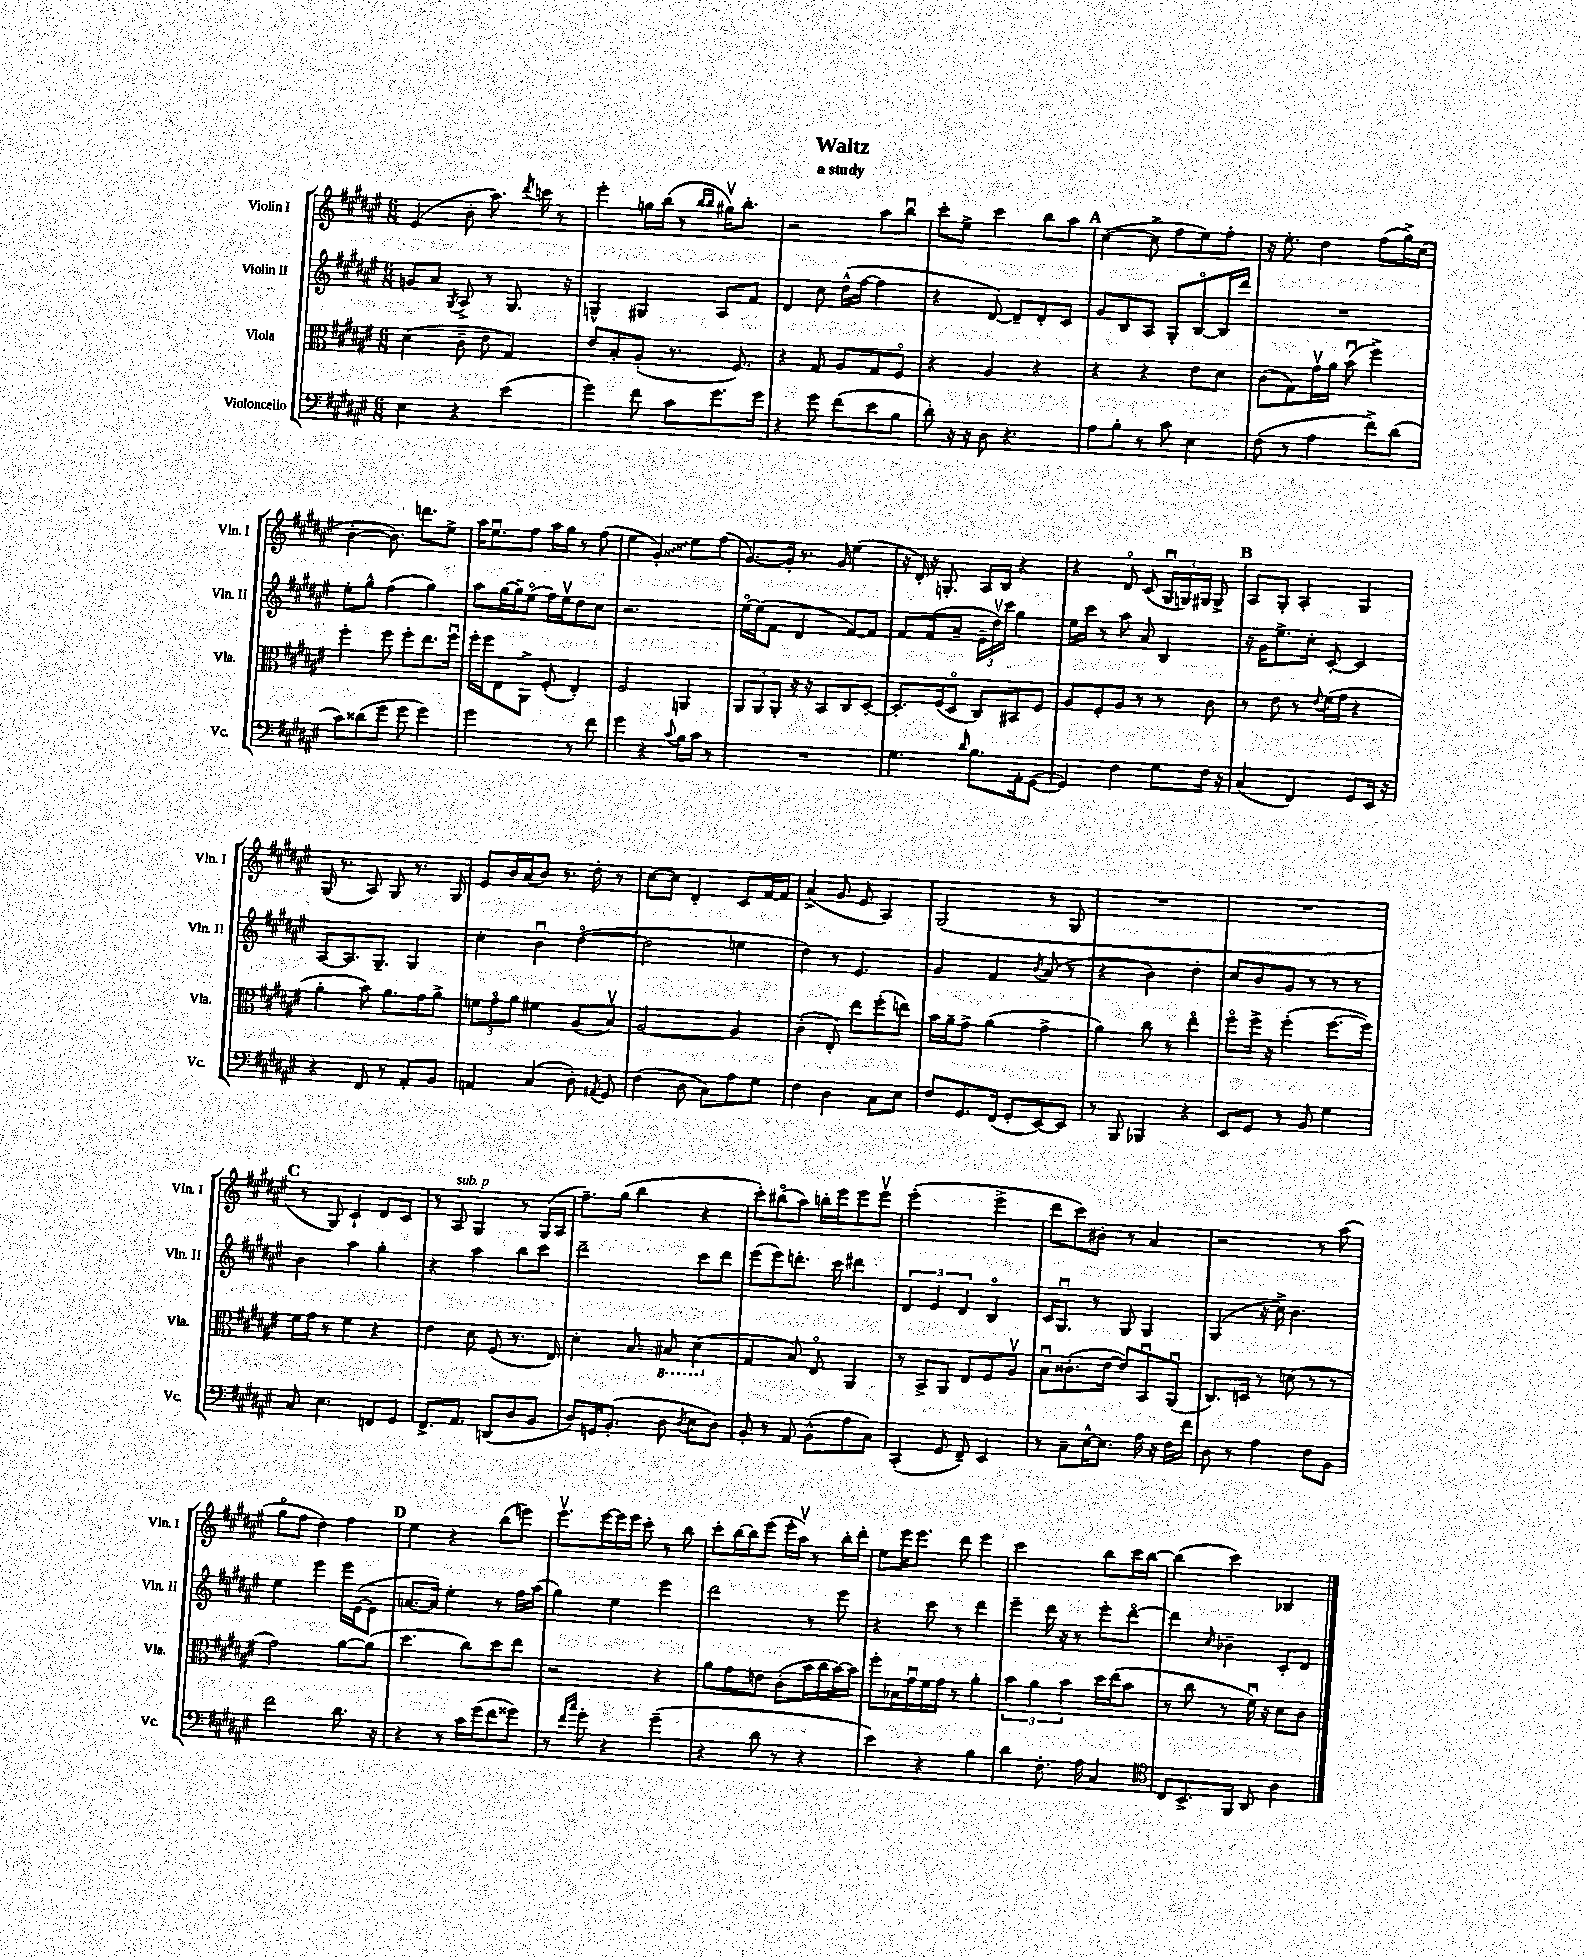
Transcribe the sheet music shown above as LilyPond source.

\header { title = "Waltz" subtitle = "a study" }
<<
\new StaffGroup <<
\new Staff = "s0" \with { instrumentName = "Violin I" shortInstrumentName = "Vln. I" } {
    \clef treble \key fis \major \numericTimeSignature \time 6/8
    \autoBeamOff eis'4( b'8-. ais''8.) \acciaccatura { dis'''8 } c'''16 r8 |
    eis'''4-. g''16[ b''16]( r8 \grace { b''16[ b''16] } gis''16[\upbow) b''8.]-. |
    r2 ais''8[ b''8]\downbow |
    cis'''8[-. eis''8]-> cis'''4 b''8[ ais''8] |
    \mark \markup { \bold "A" } cis''4~( cis''8-> fis''8[ eis''8) fis''8]-. |
    r16 eis''8.-. dis''4 fis''8[( gis''16->) cis''16]( |
    b'4~-. b'8.) d'''8.[ eis''8]-> |
    ais''16[ eis''8.\downbow fis''8] ais''16[ gis''16] r8 fis''8( |
    eis''4 \once \override Glissando.style = #'zigzag gis'4-.\glissando) eis''8[ fis''8]( |
    gis'8.[~) gis'16]-. r8. gis'16 eis''4( |
    r16 dis'16-.) r16 g8.-. ais16[ b16] r4 |
    r4 dis'8\flageolet cis'8( \tuplet 3/2 { gis16[\downbow g16) gis16] } gis8-> |
    \mark \markup { \bold "B" } ais8[ gis8]-. ais4-. gis4 |
    gis16( r8. ais8) gis8 r8. gis16 |
    eis'8[ b'16 ais'16( b'8]) r8. dis''16-. r8 |
    cis''8[~ cis''8] dis'4-. cis'8[ fis'16~ fis'16] |
    ais'4->( gis'8 eis'8 ais4) |
    gis2( r8 gis8 |
    R2. |
    R2. |
    \mark \markup { \bold "C" } r8 gis8) cis'4-! dis'8[ cis'8] |
    r8 ais8^\markup { \italic "sub. p" } gis4 r8 gis16[( ais16] |
    fis''8.[--) gis''16]( b''4 r4 |
    cis'''8[-.) bis''8\flageolet( ais''8]) b''16[-. eis'''16 eis'''8 eis'''8]\upbow |
    eis'''2-.( eis'''4-> |
    dis'''8[ cis'''8) bis'8]-. r8 ais'4 |
    r2 r8 ais''8( |
    gis''8[\flageolet fis''8] dis''4) fis''4 |
    \mark \markup { \bold "D" } eis''4 r4 b''8[( e'''8]) |
    eis'''8.[\upbow eis'''16~ eis'''16 eis'''16] cis'''8-. r8 b''8 |
    cis'''8[-. b''16~ b''16 eis'''8]( eis'''16[-. ais''16]\upbow) r8 b''16[-. dis'''16]-. |
    eis''8[ eis'''16 eis'''8.] dis'''8 eis'''4 |
    cis'''2 b''8[ cis'''16 b''16]~ |
    b''4( cis'''4) bes4 \bar "|." |
}
\new Staff = "s1" \with { instrumentName = "Violin II" shortInstrumentName = "Vln. II" } {
    \clef treble \key fis \major \numericTimeSignature \time 6/8
    \autoBeamOff g'8[ ais'8] \acciaccatura { gis8 } ais8-> r8 gis8. r16 |
    g4-^ gis4 ais8[ fis'8] |
    dis'4 cis''8 dis''16[-^( fis''16]~ fis''4 |
    r4 dis'8~) dis'8[-- dis'8-. cis'8] |
    \mark \markup { \bold "A" } gis'8[ b8 ais8] gis8[-. b8~\flageolet b16 dis'''16] |
    R2. |
    eis''8[-. gis''8]-^ fis''4( gis''4) |
    ais''8[ gis''16~ gis''16-- eis''8]\flageolet( fis''16[) eis''16\upbow dis''8 cis''8] |
    r2. |
    eis''16[~\flageolet eis''16( fis'8] dis'4 fis'8[~) fis'8] |
    fis'8[ fis'8( ais'8]-- \tuplet 3/2 { eis'16[-- dis''16\upbow) cis'''16] } gis''4 |
    eis''16[ cis'''16] r8 ais''8 ais'8 b4 |
    \mark \markup { \bold "B" } r16 gis'16[ eis''8.-> cis''16]-. cis'8~-. cis'4 |
    ais8[~ ais8. gis8.]-- gis4 |
    cis''4-. b'4\downbow dis''4~\flageolet( |
    dis''2 e''4 |
    dis''4) r8 eis'4. |
    gis'4 fis'4 \acciaccatura { b'8 } ais'8( r8 |
    r4 b'4) dis''4-. |
    cis''8[ b'8 gis'8] r8 r8 r8 |
    \mark \markup { \bold "C" } b'4 ais''4 gis''4-. |
    r4 ais''4 b''8[ cis'''8] |
    dis'''2-- cis'''8[ dis'''8] |
    eis'''8[( eis'''8) d'''8.]-. cis'''16 dis'''4 |
    \tuplet 3/2 { dis'4 eis'4 dis'4 } b4\flageolet |
    cis'16[ gis8.]\downbow r8 gis8 gis4 |
    gis4( r16 cis''16->) b'4. |
    eis''4 eis'''4 eis'''16[ eis'16~( eis'8] |
    \mark \markup { \bold "D" } a'8.[~ a'16]) eis''4-. r8 fis''16[ ais''16]( |
    gis''4) eis''4 eis'''4 |
    dis'''2 r8 eis'''8 |
    r4 cis'''8 r8 dis'''4 |
    eis'''4-- dis'''16 r16 r8 eis'''8[-. dis'''8]~\flageolet |
    dis'''4 \grace { cis''16 } bes'4-- cis'8[-. dis'8] \bar "|." |
}
\new Staff = "s2" \with { instrumentName = "Viola" shortInstrumentName = "Vla." } {
    \clef alto \key fis \major \numericTimeSignature \time 6/8
    \autoBeamOff dis'4( cis'8-- eis'8 gis4) |
    eis'8[ b8-. ais8]-.( r8. fis8.) |
    r4 gis8 ais8[ gis8 fis8]\flageolet |
    r4 ais4 r4 |
    \mark \markup { \bold "A" } r4 r4 eis'8[ dis'8] |
    cis'8[( gis8) gis'16\upbow ais'16] b'8\downbow( fis''4->) |
    fis''4-. fis''8 fis''8[-. eis''8. fis''16]\downbow |
    fis''16[-. fis''16 eis8 ais,8]-> fis8-.( eis4-.) |
    fis2 a,4 |
    \tuplet 3/2 { ais,8[ ais,8 ais,8]-. } r16 r16 b,8[ cis8 dis8]~-. |
    dis8.[-. fis16( dis8]\flageolet cis8[) bis,8 fis8] |
    ais8[ fis8-. ais8] r8 r8 cis'8 |
    \mark \markup { \bold "B" } r8 eis'8 r8 \appoggiatura { eis'8 } fis'16[( gis'16] r4 |
    ais'4-. b'8) ais'8.[ gis'16 ais'8]-> |
    \tuplet 3/2 { f'8[ gis'8\flageolet ais'8] } fis'4 ais8[( b8]\upbow) |
    ais2~ ais4 |
    cis'4-.( eis8-.) eis''8[ fis''8-.( e''8]) |
    b'16[ ais'16-- gis'8]-> ais'4( gis'4-> |
    ais'4) cis''8 r8 eis''4\flageolet |
    fis''8[\flageolet fis''16]-> r16 fis''4-.( fis''8.[~ fis''16]) |
    \mark \markup { \bold "C" } fis'16[ gis'16] r8 fis'4 r4 |
    eis'4 dis'8 fis8( r8. eis16) |
    dis'4-. b8\glissando \ottava #-1 bis,8 dis4( \ottava #0 |
    gis4 b8) eis8\flageolet ais,4 |
    r8 b,8[-> ais,8] eis8[ fis8 ais8]\upbow |
    b8[\downbow cisis'8.-.( eis'16]~ eis'8[) b,8\downbow ais,8]\downbow( |
    cis8.[) d16] r8 d'8( r8 r8 |
    gis'2) ais'8[~ ais'8]( |
    \mark \markup { \bold "D" } dis''4. cis''8[) dis''8 eis''8] |
    r2 r4 |
    ais'8[ gis'8 e'8] cis'8[-.( b'16 cis''16 b'16~) b'16] |
    fis''8[-. bes16 gis'16\downbow fis'16 gis'16] r8 ais'4-. |
    \tuplet 3/2 { b'4 ais'4 b'4 } dis''16[ eis''16( b'8] |
    r8 cis''8 r8 fis'16\downbow) r16 dis'8[ cis'8] \bar "|." |
}
\new Staff = "s3" \with { instrumentName = "Violoncello" shortInstrumentName = "Vc." } {
    \clef bass \key fis \major \numericTimeSignature \time 6/8
    \autoBeamOff eis4 r4 eis'4( |
    gis'4) fis'8 cis'8[ gis'8. gis'16] |
    r4 gis'8 fis'8[( eis'8 b8] |
    dis'8-.) r16 r16 dis8 r4. |
    \mark \markup { \bold "A" } ais8[ b8]-. r8 cis'8 eis4 |
    fis8( r8 ais4 fis'8[->) dis'8]( |
    cis'8[) disis'8( gis'8] gis'8 gis'4) |
    gis'2 r8 fis'8 |
    gis'4 r4 \appoggiatura { cis'8 } b16[ cis'16] r8 |
    R2. |
    gis4. \grace { dis'16 } b8.[ ais,16-. gis,8]~( |
    gis,4) fis4 gis8[ fis16] r16 |
    \mark \markup { \bold "B" } cis4( fis,4) gis,8[ eis,16] r16 |
    r4 fis,8 r8 ais,8[-. b,8] |
    a,4 cis4( dis8-.) \acciaccatura { ais,8 } gis,8 |
    fis4( dis8 cis8[) ais8 gis8] |
    fis4 dis4 cis8[ eis8] |
    fis8[ gis,8. fis,16]( gis,8[-. eis,8~) eis,8] |
    r8 b,,8 bes,,4 r4 |
    eis,8[ gis,8] r8 b,8 gis4 |
    \mark \markup { \bold "C" } cis8 eis4. f,8[ gis,8] |
    fis,8.[-> ais,8.] d,8[( dis8 b,8] |
    dis8[) g,16 b,8.]-.( dis8 \acciaccatura { dis8 } eis8[ dis8]) |
    b,8-. r8 ais,8 b,8[-^( ais8 cis8]) |
    cis,4-.( gis,8 fis,8--) eis,4 |
    r8 cis8[-- eis16~-^ eis8.] ais16 r16 fis16[ fis'16] |
    dis8 r8 ais4 fis8[ b,8] |
    fis'2 dis'8. r16 |
    \mark \markup { \bold "D" } r4 r8 cis'16[ gis'16( fis'8 gisis'8]) |
    r8 \grace { fis'16[ cis''16] } gis'8-. r4 gis'4--( |
    r4 dis'8 r8 r4 |
    eis'4) r4 b4 |
    dis'4 fis8.-. ais16 cis4 |
    \clef tenor cis8[ b,8.-> fis,16] ais,8 ais4 \bar "|." |
}
>>
>>
\layout { \context { \Score \remove "Bar_number_engraver" } }
